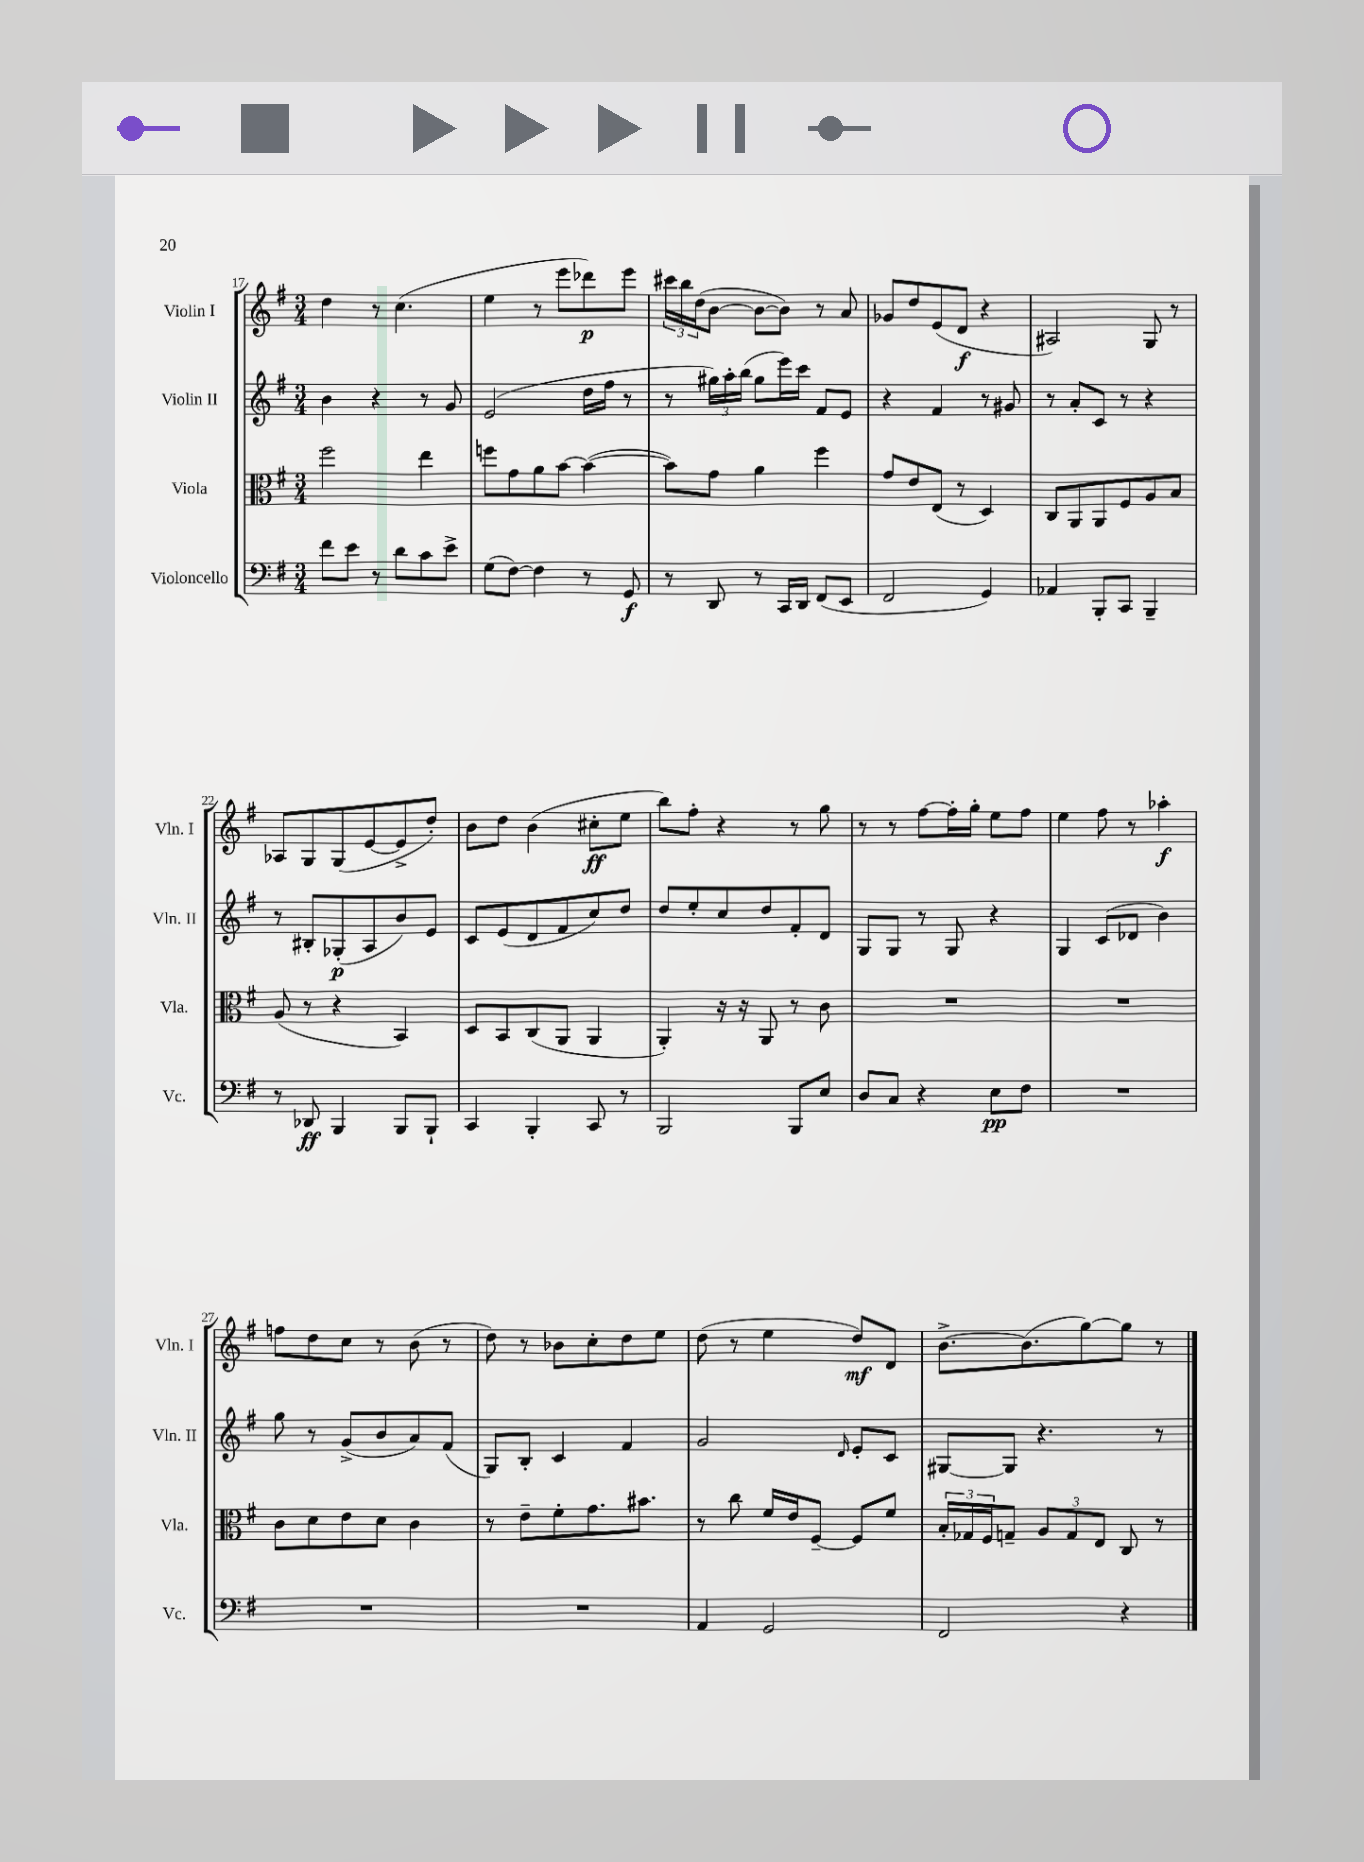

**kern	**kern	**kern	**kern
*staff4	*staff3	*staff2	*staff1
*clefF4	*clefC3	*clefG2	*clefG2
*k[f#]	*k[f#]	*k[f#]	*k[f#]
*M3/4	*M3/4	*M3/4	*M3/4
8f#\L	2ff#\	4b\	4dd\
8e\J	.	.	.
8r	.	4r	8r
8d\L	.	.	(4.cc\
8c\	4ee\	8r	.
8e^\J	.	8g/	.
=	=	=	=
(8G\L	8ff\L	(2e/	4ee\
[8F#\J)	8g\	.	.
4F#\]	8a\	.	8r
.	[8b\J	.	8eee\L
8r	(4b\_	16dd\LL	8ddd-\)
.	.	16ff#\JJ	.
8GG/	.	8r	8eee\J
=	=	=	=
8r	8b\]L)	8r	24ccc#\LL
.	.	.	24bb\
.	.	.	(24dd\J
8DD/	8g\J	24gg#\LL)	[8b\J
.	.	24aa'\	.
.	.	(24bb\JJ	.
8r	4a\	8gg#\L	8b\_L
16CC/LL	.	16eee\L)	8b\]J)
16DD/JJ	.	16ccc\JJ	.
(8FF#/L	4ff#\	8f#/L	8r
8EE/J	.	8e/J	8a/
=	=	=	=
2FF#/	8g/L	4r	8g-/L
.	8e/	.	8dd/
.	(8E/J	4f#/	(8e/
.	8r	.	8d/J
4GG/)	4D/)	8r	4r
.	.	8g#/	.
=	=	=	=
4AA-/	8C/L	8r	2A#/)
.	8AA/	8a'/L	.
8BBB'/L	8AA/	8c/J	.
8CC/J	8F#/	8r	.
4BBB~/	8A/	4r	8G/
.	8B/J	.	8r
=	=	=	=
8r	(8A/	8r	8A-/L
8DD-/	8r	8B#'/L	8G/
4BBB/	4r	(8G-'/	(8G/
.	.	8A/	[8e/
8BBB/L	4BB/)	8b/)	8e^/]
8BBB`/J	.	8e/J	8dd'/J)
=	=	=	=
4CC/	8D/L	8c/L	8b\L
.	8BB/	(8e/	8dd\J
4BBB'/	(8C/	8d/	(4b\
.	8AA/J	8f#/	.
8CC/	4AA/	8cc/)	8cc#'\L
8r	.	8dd/J	8ee\J
=	=	=	=
2BBB/	4AA'/)	8dd/L	8bb\L)
.	.	8ee'/	8ff#'\J
.	16r	8cc/	4r
.	16r	.	.
.	8AA/	8dd/	.
8BBB/L	8r	8f#'/	8r
8E/J	8c\	8d/J	8gg\
=	=	=	=
8D/L	2.r	8G/L	8r
8C/J	.	8G/J	8r
4r	.	8r	[8ff#\L
.	.	8G/	16ff#'\]L
.	.	.	16gg'\JJ
8E\L	.	4r	8ee\L
8F#\J	.	.	8ff#\J
=	=	=	=
2.r	2.r	4G/	4ee\
.	.	(8c/L	8ff#\
.	.	8d-/J	8r
.	.	4b\)	4aa-'\
=	=	=	=
2.r	8c\L	8gg\	8ff\L
.	8d\	8r	8dd\
.	8e\	(8g^/L	8cc\J
.	8d\J	8b/	8r
.	4c\	8a/)	(8b\
.	.	(8f#/J	8r
=	=	=	=
2.r	8r	8G/L)	8dd\)
.	8e~\L	8B'/J	8r
.	8f#'\	4c/	8b-\L
.	8.g\	.	8cc'\
.	.	4f#/	8dd\
.	8.b#\J	.	.
.	.	.	8ee\J
=	=	=	=
4AA/	8r	2g/	(8dd\
.	8cc\	.	8r
2GG/	16f#/LL	.	4ee\
.	16e/J	.	.
.	[8F#~/J	.	.
.	.	16qqd/	.
.	8F#/]L	8e'/L	8dd/L)
.	8f#/J	8c/J	8d/J
=	=	=	=
2FF#/	24B'/LL	[8G#/L	[8.b^\L
.	24G-/	.	.
.	24F#/J	.	.
.	8G~/J	8G#/]J	.
.	.	.	(8.b\]
.	12A/L	4.r	.
.	12G/	.	.
.	.	.	[8gg\)
.	12E/J	.	.
4r	8C/	.	8gg\]J
.	8r	8r	8r
==	==	==	==
*-	*-	*-	*-
